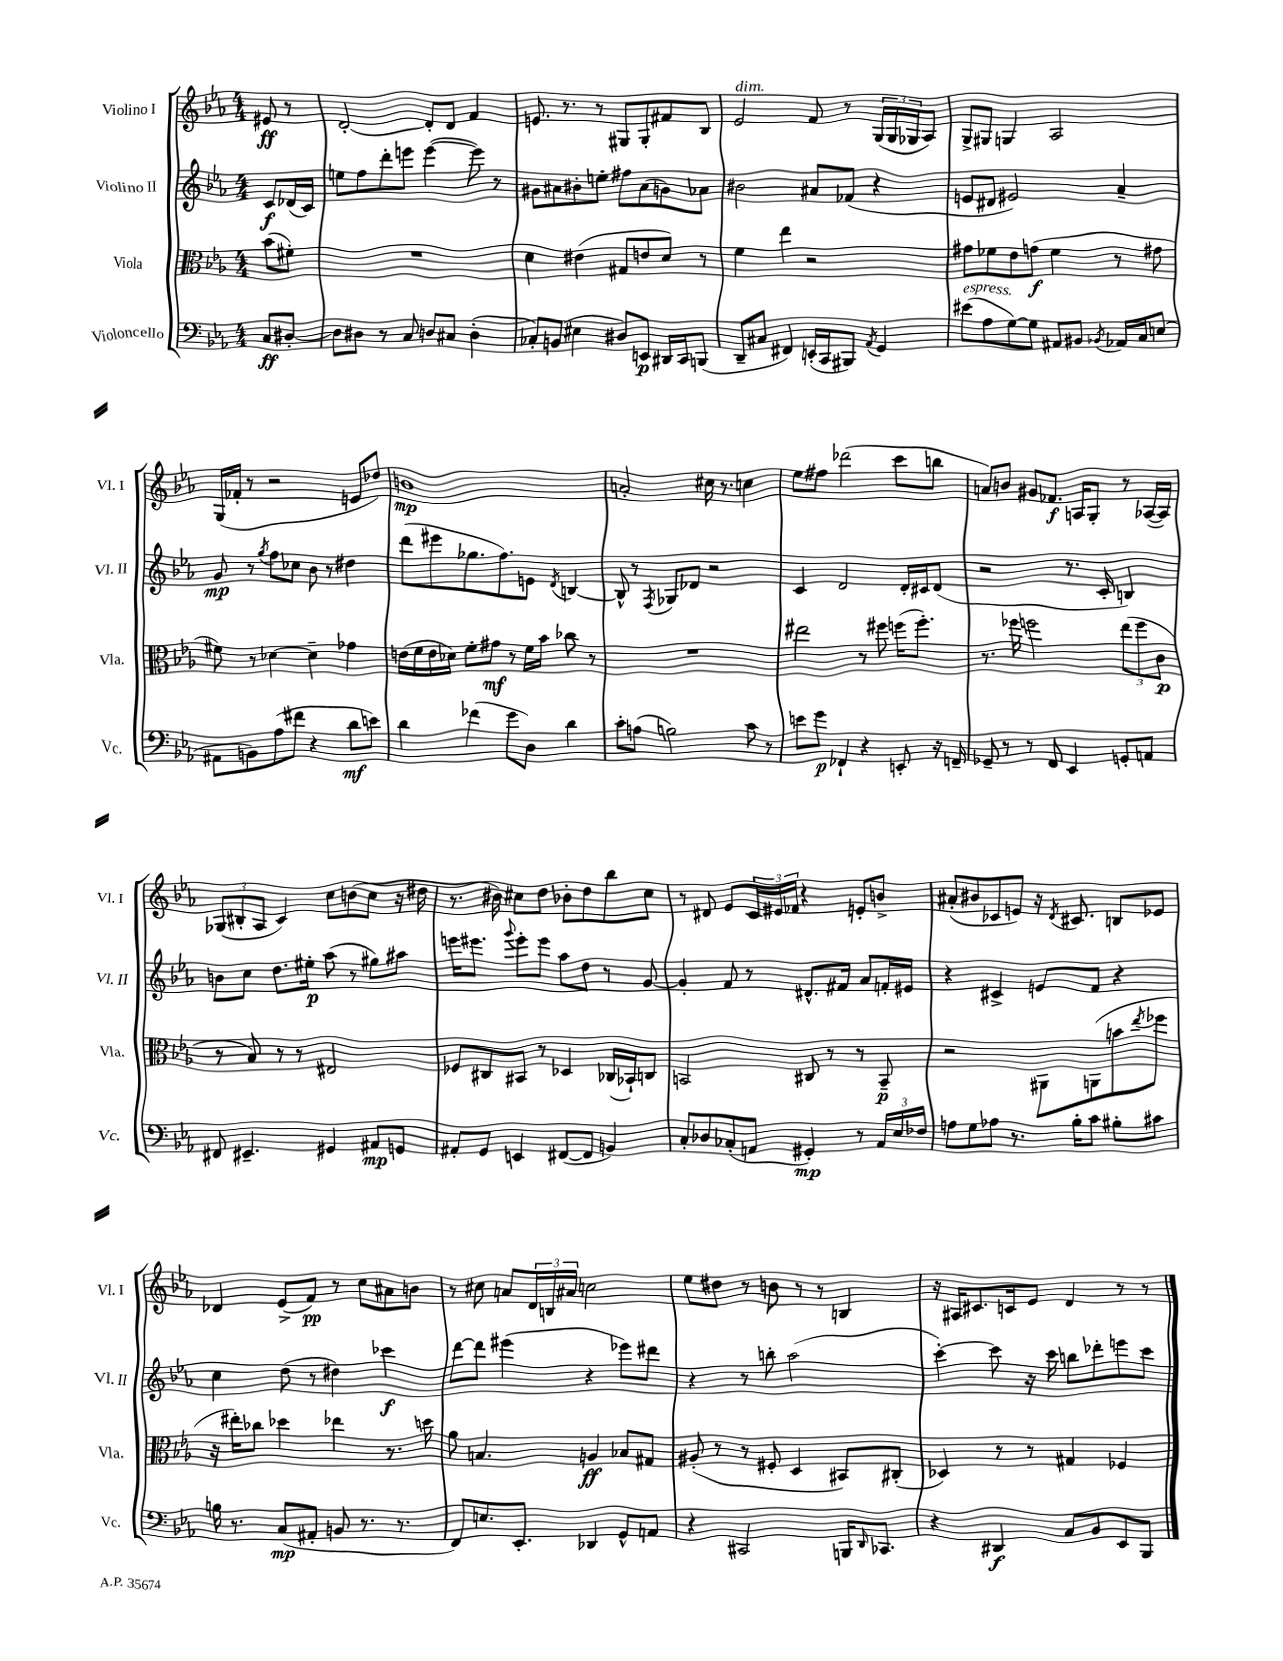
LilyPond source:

<<
\new StaffGroup <<
\new Staff = "s0" \with { instrumentName = "Violino I" shortInstrumentName = "Vl. I" } {
    \clef treble \key ees \major \numericTimeSignature \time 4/4 \partial 4
    eis'8\ff r8 |
    d'2~-. d'8-. d'8 f'4 |
    e'8. r8. r8 gis8 gis8-. fis'8 bes8 |
    ees'2^\markup { \italic "dim." } f'8 r8 \tuplet 3/2 { g16( g16 ges16 } aes8) |
    g8-> gis8 g4 aes2 |
    g16( fes'16-. r8 r2 e'8 des''8) |
    b'1\mp |
    a'2-. cis''16 r8. c''4 |
    ees''8 fis''8 des'''2( c'''8 b''8 |
    a'8) b'8 gis'8 fes'8.\f a16 g8-. r8 aes16~( aes16) |
    \tuplet 3/2 { ges8( bis8-. aes8 } c'4) c''8 b'8( c''8 r16 dis''16 |
    r8. bis'16) cis''8 d''8 bes'8-. d''8 bes''8 cis''8 |
    r8 dis'8 ees'8 \tuplet 3/2 { c'16 eis'16 fes'16 } r4 e'8-. b'8-> |
    ais'8-.( bis'8 ces'8 e'8) r16 \acciaccatura { d'8 } cis'8. b8 ees'8 |
    des'4 ees'8->( f'8\pp) r8 c''8 ais'8 b'8 |
    r8 cis''8 a'8 \tuplet 3/2 { d'16 b16 ais'16 } c''2 |
    ees''8 dis''8 r8 b'8 r8 r8 b4 |
    r16 ais16 cis'8. c'16 ees'8 d'4 r8 r8 \bar "|." |
}
\new Staff = "s1" \with { instrumentName = "Violino II" shortInstrumentName = "Vl. II" } {
    \clef treble \key ees \major \numericTimeSignature \time 4/4 \partial 4
    c'8\f des'16( c'16) |
    e''8 f''8 d'''8-. e'''8 e'''4~( e'''8) r8 |
    gis'8 ais'8 bis'8-. e''8-. fis''8 ais'8( g'8) aes'8 |
    bis'2 ais'8 fes'8( r4 |
    e'8 dis'8 eis'2) aes'4-- |
    g'8\mp r8 \acciaccatura { g''8 } f''8 ces''8 bes'8 r8 dis''4 |
    d'''8( eis'''8 ges''8. f''8.) e'8 \acciaccatura { d'8 } b4~ |
    b8-^ r8 \acciaccatura { f8 } ges8 des'8 r2 |
    c'4 d'2 d'16-. cis'16 d'8( |
    r2 r8. c'16-. b4) |
    b'8 c''8 d''8. eis''16-.\p aes''8( r8 gis''8) ais''8 |
    e'''16 eis'''8. \appoggiatura { g'''8 } eis'''8-. eis'''8 aes''8 d''8 r8 g'8~ |
    g'4-. f'8 r8 dis'8.-^ fis'16 aes'8 f'16-. eis'16 |
    r4 cis'4-> e'8 f'8 r4 |
    c''4 d''8( r8 dis''4) ces'''4\f |
    d'''8~ d'''8 eis'''4( r4 ees'''8) dis'''8 |
    r4 r8 b''8-. aes''2( |
    c'''4~-.) c'''8 r16 c'''16 b''8 des'''8-. e'''8 c'''8 \bar "|." |
}
\new Staff = "s2" \with { instrumentName = "Viola" shortInstrumentName = "Vla." } {
    \clef alto \key ees \major \numericTimeSignature \time 4/4 \partial 4
    bes'8( fis'8-.) |
    R1 |
    d'4 eis'4( gis8 e'8 d'8) r8 |
    f'4 ees''4 r2 |
    gis'8 fes'8 ees'8 g'8\f( fes'4 r8 gis'8 |
    fis'8) r8 des'4~ des'4-- ges'4 |
    e'16( f'16 e'16 des'16) f'8-. gis'8\mf r8 f'16 bes'16 ces''8 r8 |
    R1 |
    eis''2 r8 fis''8 f''16( f''8.-.) |
    r8. fes''16 f''2 \tuplet 3/2 { ees''8( f''8 c'8\p } |
    r8 bes8) r8 r8 eis2 |
    fes8 cis8 bis,8 r8 des4 ces16( bes,16-!) c8 |
    b,2 cis8 r8 r8 b,8--\p |
    r2 ais,8 a,8( b'8 \acciaccatura { ees''8 } fes''8 |
    r16 eis''16-.) ces''8 des''4 ees''4 r8. d''16 |
    aes'8 b4. a4\ff bes8 gis8 |
    ais8-.( r8 r8 fis8-. d4 bis,8) cis8-.( |
    des4) r8 r8 gis4 fes4 \bar "|." |
}
\new Staff = "s3" \with { instrumentName = "Violoncello" shortInstrumentName = "Vc." } {
    \clef bass \key ees \major \numericTimeSignature \time 4/4 \partial 4
    c8\ff dis8~-. |
    dis8 dis8 r8 c8 d8 cis8 d4-.( |
    ces8-.) b,8( eis4 dis8) e,8\p dis,16 c,16 b,,8( |
    d,8-- cis8 fis,4) e,16-.( c,16 bis,,8) \acciaccatura { aes,8 } g,4 |
    eis'8^\markup { \italic "espress." }( aes8 g8~) g8 ais,8 bis,8 \acciaccatura { bes,8 } aes,16 c16 e8( |
    ais,8 b,8) aes8( fis'8 r4 d'8\mf e'8) |
    d'4 fes'4( g'8 d8) d'4 |
    c'8-. a8( b2) c'8 r8 |
    e'8 g'8\p fes,4-! r4 e,8-. r16 f,16-- |
    ges,8-- r8 r8 f,8 ees,4 g,8-. a,8 |
    fis,8 eis,4.-- gis,4 ais,8\mp g,8 |
    ais,8-. g,8 e,4 fis,8~( fis,8 b,4) |
    c8-. des8 ces8-.( a,8 gis,4-.\mp) r8 \tuplet 3/2 { a,16 ees16 fes16 } |
    a8 g8 aes8 r8. bes16-. c'8 bis8-. cis'8 |
    b16 r8. c8\mp( ais,8-. b,8 r8. r8. |
    f,8) e8. ees,8.-. des,4 g,8-^ a,8 |
    r4 cis,2 b,,16 \grace { d,16 } ces,8. |
    r4 dis,4\f c8 bes,8 ees,8 bes,,8 \bar "|." |
}
>>
>>
\layout { \context { \Score \remove "Bar_number_engraver" } }
